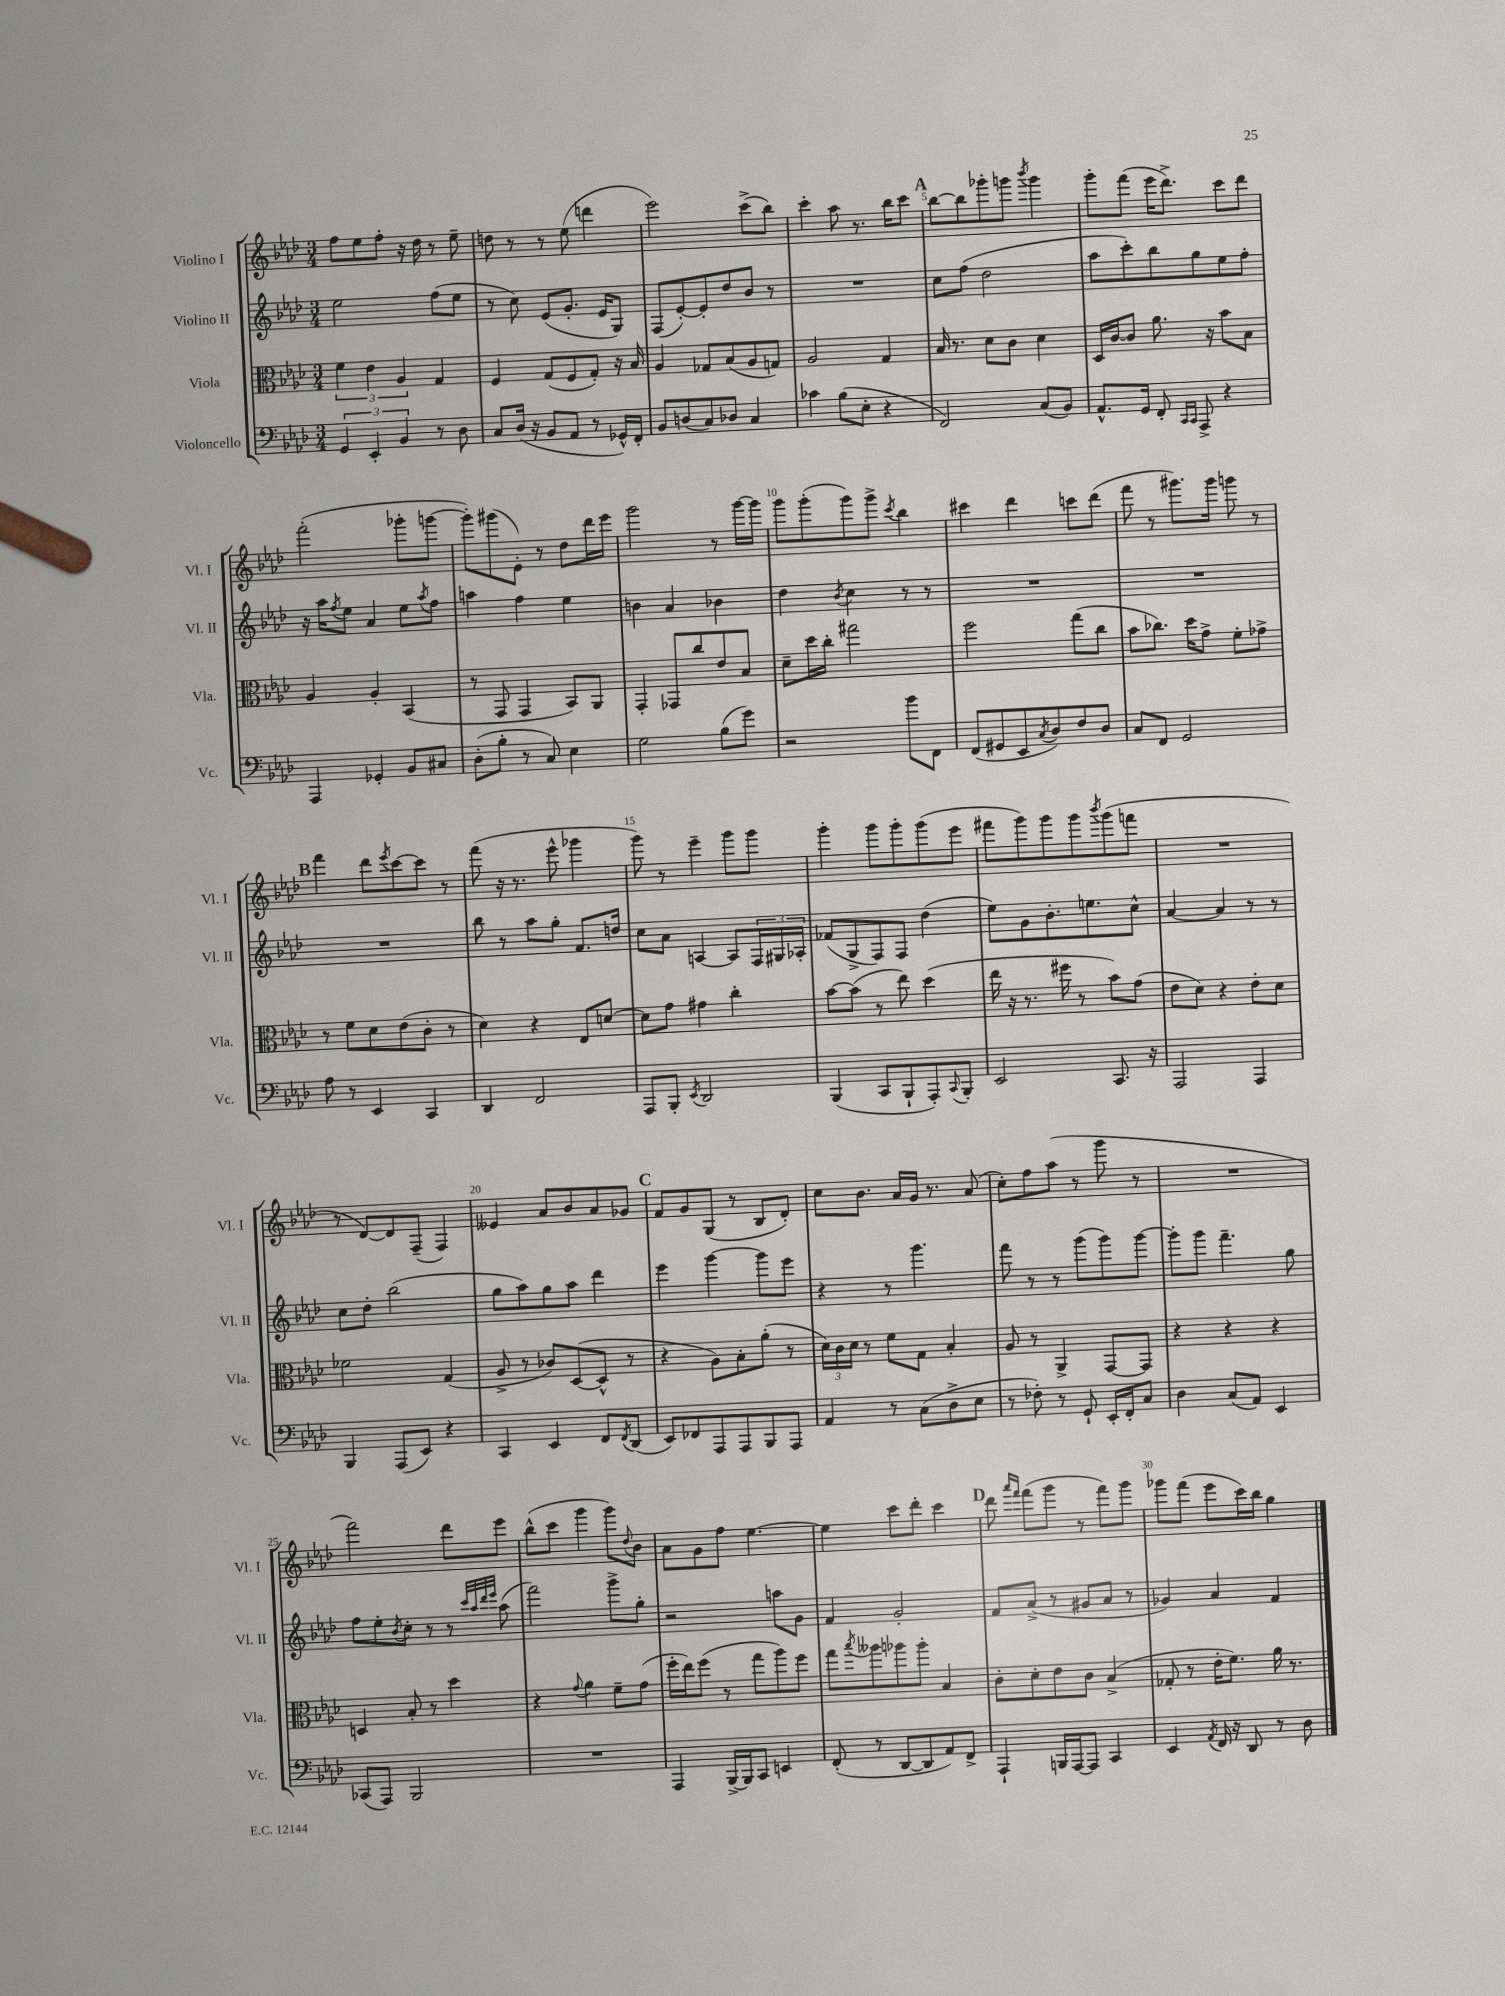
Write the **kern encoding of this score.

**kern	**kern	**kern	**kern
*staff4	*staff3	*staff2	*staff1
*clefF4	*clefC3	*clefG2	*clefG2
*k[b-e-a-d-]	*k[b-e-a-d-]	*k[b-e-a-d-]	*k[b-e-a-d-]
*M3/4	*M3/4	*M3/4	*M3/4
6GG	6f	2ee-	8ff
.	.	.	8ee-
6EE-'	6e-	.	.
.	.	.	8ff'
6BB-	6A-	.	.
.	.	.	16r
.	.	.	16dd-
8r	4G	(8ff	8r
8D-	.	8ee-	8ee-~
=	=	=	=
8C	4F	8r	8dd
(16D-	.	8cc)	8r
16r	.	.	.
8BB-	(8G	(8e-	8r
8AA-	8F	8.g'	(8ee-
8r	8G')	.	4ddd
.	.	16e-	.
16GG-^^)	16r	8G)	.
16FF'	16B-	.	.
=	=	=	=
8BB-	4A-	(8F	2eee-)
(8D	.	[8e-')	.
8C)	8G-	8e-']	.
8D-	(8B-	8dd-	.
4C	8A-	8b-	(8ccc^
.	8G)	8r	8bb-)
=	=	=	=
4c-	2A-	2.r	4ccc'
(8B-	.	.	8aa-
8E-'	.	.	8.r
4r	4G	.	.
.	.	.	16bb-
.	.	.	8ccc
=	=	=	=
2FF)	16B-	8cc	[8bb-
.	8.r	.	.
.	.	(8ff	8bb-]
.	8d-	2dd-	8ggg-'
.	8c	.	8ggg
.	.	.	8qbbb-
(8C	4d-	.	4ggg
8BB-)	.	.	.
=	=	=	=
8.AA-^^	16D-	8aa-	8ggg'
.	[16c	.	.
.	8c]	8ccc')	(8fff
16GG	.	.	.
8FF'	8.a-	8bb-	16eee-
.	.	.	8.ddd-^)
16qqCC	.	.	.
16qqCC	.	.	.
8AAA-^	.	8gg	.
.	16r	.	.
4r	8b-	8ee-	8ccc
.	8B-	8ff'	8ddd-
=	=	=	=
4AAA-	4A-	16r	(2fff'
.	.	16aa-	.
.	.	8qff	.
.	.	8ee-	.
4GG-'	4A-'	4a-	.
8BB-	(4BB-	8ee-	8ggg-'
.	.	8qaa-	.
8C#	.	8ff	[8ggg
=	=	=	=
(8D-'	8r	4aa	8ggg'])
8B-'	8GG	.	(8ggg#
8r	4GG	4ff	8e-')
8C)	.	.	8r
4E-	8BB-)	4ee-	8dd-
.	8AA-	.	16ddd-
.	.	.	16eee-
=	=	=	=
2G	4GG'	4b	2ggg
.	8GG-	4a-	.
.	8cc	.	.
(8B-	8e-	4b-	8r
8g)	8B-	.	[16ggg
.	.	.	16ggg]
=	=	=	=
2r	8d-~	4dd-	8ggg
.	16dd-	.	(8ggg'
.	16cc'	.	.
.	.	8qb-	.
.	2gg#	4cc	8ggg)
.	.	.	8ggg^
.	.	.	8qccc
8b-	.	8r	4bb-
8FF	.	8r	.
=	=	=	=
(8FF	2ff	2.r	4ccc#
8GG#	.	.	.
8EE-	.	.	4ddd-
8qC	.	.	.
8D-)	.	.	.
8F	(8gg	.	8ccc
8D-	8cc	.	(8ddd-
=	=	=	=
8C	8b-	2.r	8fff
8FF	8.cc-)	.	8r
2GG	.	.	8.ggg#)
.	16dd-	.	.
.	8g^	.	.
.	.	.	16ggg#
.	8f'	.	8ggg
.	8g-^	.	8r
=	=	=	=
8A-	8r	2.r	4fff
8r	8f	.	.
4EE-	8d-	.	8ddd-
.	.	.	8qeee-
.	(8e-	.	[8ccc
4CC	8c'	.	8ccc]
.	8r	.	8r
=	=	=	=
4DD-	4d-)	8bb-	(8fff
.	.	8r	16r
.	.	.	8.r
2FF	4r	8aa-	.
.	.	8gg'	8eee-^^
.	8E-	8.f	4ggg-
.	[8d	.	.
.	.	16dd	.
=	=	=	=
8AAA-	8d]	8cc	8ggg)
8BBB-'	8g	8a-	8r
8qEE-	.	.	.
2DD-	4g#	[4A	4eee-~
.	4cc'	8A]	8ggg
.	.	24F	8ggg
.	.	24G#	.
.	.	24A-'	.
=	=	=	=
(4BBB-	[8b-	(8f-	4ggg'
.	(8b-]	8G^	.
8CC	8r	8F)	8ggg
8BBB-`	8ee-)	8F	8ggg'
8AAA-')	(4dd-	(4dd-	(8ggg
8qqCC	.	.	.
8BBB-'	.	.	8eee-
=	=	=	=
2EE-	16ee-	8ee-)	8fff#
.	16r	.	.
.	8.r	8g	8ggg)
.	.	8.b-'	8ggg
.	16ff#	.	.
.	8r	.	8ggg
.	.	8.ee	.
.	.	.	8qbbb-
8.CC	8b-)	.	(8ggg
.	(8g	8cc^^	8fff
16r	.	.	.
=	=	=	=
2AAA-	8e-	[4a-	2.r
.	8d-)	.	.
.	4r	4a-]	.
4AAA-	8e-'	8r	.
.	8d-	8r	.
=	=	=	=
4BBB-	2f-	8cc	8r
.	.	8dd-'	[8d-)
(8AAA-	.	(2bb-	8d-]
8EE-)	.	.	(8F~
4r	(4G	.	4F)
=	=	=	=
4CC	8A-^	8gg	4e--
.	8r	8aa-)	.
4EE-	8c-)	8gg	8a-
.	([8D-	8aa-	8b-
8FF	8D-^^]	4ddd-	8a-
8qFF	.	.	.
(8DD-	8r	.	8g-
=	=	=	=
8EE-)	4r	4eee-	8f
8FF-	.	.	8g
8AAA-	8A-)	[4ggg	(8G
8AAA-	8B-'	.	8r
8BBB-	(8a-'	8ggg]	8B-
8AAA-	8r	8eee-	8d-')
=	=	=	=
4AA-	24d-)	4r	8cc
.	24c	.	.
.	24d-	.	.
.	8r	.	8.b-
8r	8f	8r	.
.	.	.	16a-
(8C	8G	4.ggg	16g
.	.	.	8.r
8D-^	4B-'	.	.
8E-	.	.	(8a-
=	=	=	=
8r	8A-	8fff	8cc')
8F-')	8r	8r	8ff
8r	4AA-^	8r	(8aa-
8GG`	.	(8ggg	8r
16EE-'	[8GG	8ggg)	8ggg
16FF'	.	.	.
8C	8GG]	[8ggg	8r
=	=	=	=
4D-	4r	8ggg']	2.r
.	.	8ggg	.
(8C	4r	4.fff~	.
8AA-)	.	.	.
4EE-	4r	.	.
.	.	8gg	.
=	=	=	=
(8CC-	4D	8ff	2fff)
8AAA-)	.	8ee-'	.
.	.	8qb-	.
2BBB-	8B-'	8cc'	.
.	8r	8r	.
.	4dd-	8r	8ddd-
.	.	32qqccc	.
.	.	32qqaa-	.
.	.	32qqddd-	.
.	.	32qqeee-	.
.	.	(8aa-	8eee-
=	=	=	=
2.r	4r	2fff)	(8bb-^^
.	.	.	8ccc
.	8qqg	.	.
.	4a-	.	4ggg
.	8f~	8ggg^	8ggg)
.	.	.	8qqdd-
.	(8g	8gg'	8b-
=	=	=	=
4AAA-	16ff'	2r	8a-
.	16ee-)	.	.
.	(8ff	.	8g
[16BBB-^	8r	.	8ff
16BBB-]	.	.	.
8CC	8gg	.	[4.ee-
4EE	8aa-)	8aa	.
.	8ff	8g	.
=	=	=	=
(8FF'	8gg	4f	4ee-]
.	8qbb-	.	.
8r	8aa--	.	.
[8DD-	8aa-	2g'	8ccc
8DD-]	8aa-'	.	8ddd-'
8AA-)	4B-	.	4ccc
8FF^	.	.	.
=	=	=	=
4AAA-`	8c'	8f	8ddd-
.	.	.	16qqaaa-
.	.	.	16qqfff
.	8d-'	(8a-^	(8fff
16BBB	8e-	8r	8ggg
[16AAA-	.	.	.
8AAA-]	8c	8g#	8r
4CC	(4B-^	8a-	8fff)
.	.	8r	8ggg
=	=	=	=
4EE-	8G-'	4g-)	8ggg-
.	8r	.	(8fff
8qAA-	.	.	.
16FF	16e-'	4a-	8eee-
16r	8.f)	.	.
8DD-	.	.	16ccc)
.	.	.	16bb-
8r	16a-	4f	4gg
.	8.r	.	.
8D-	.	.	.
==	==	==	==
*-	*-	*-	*-
